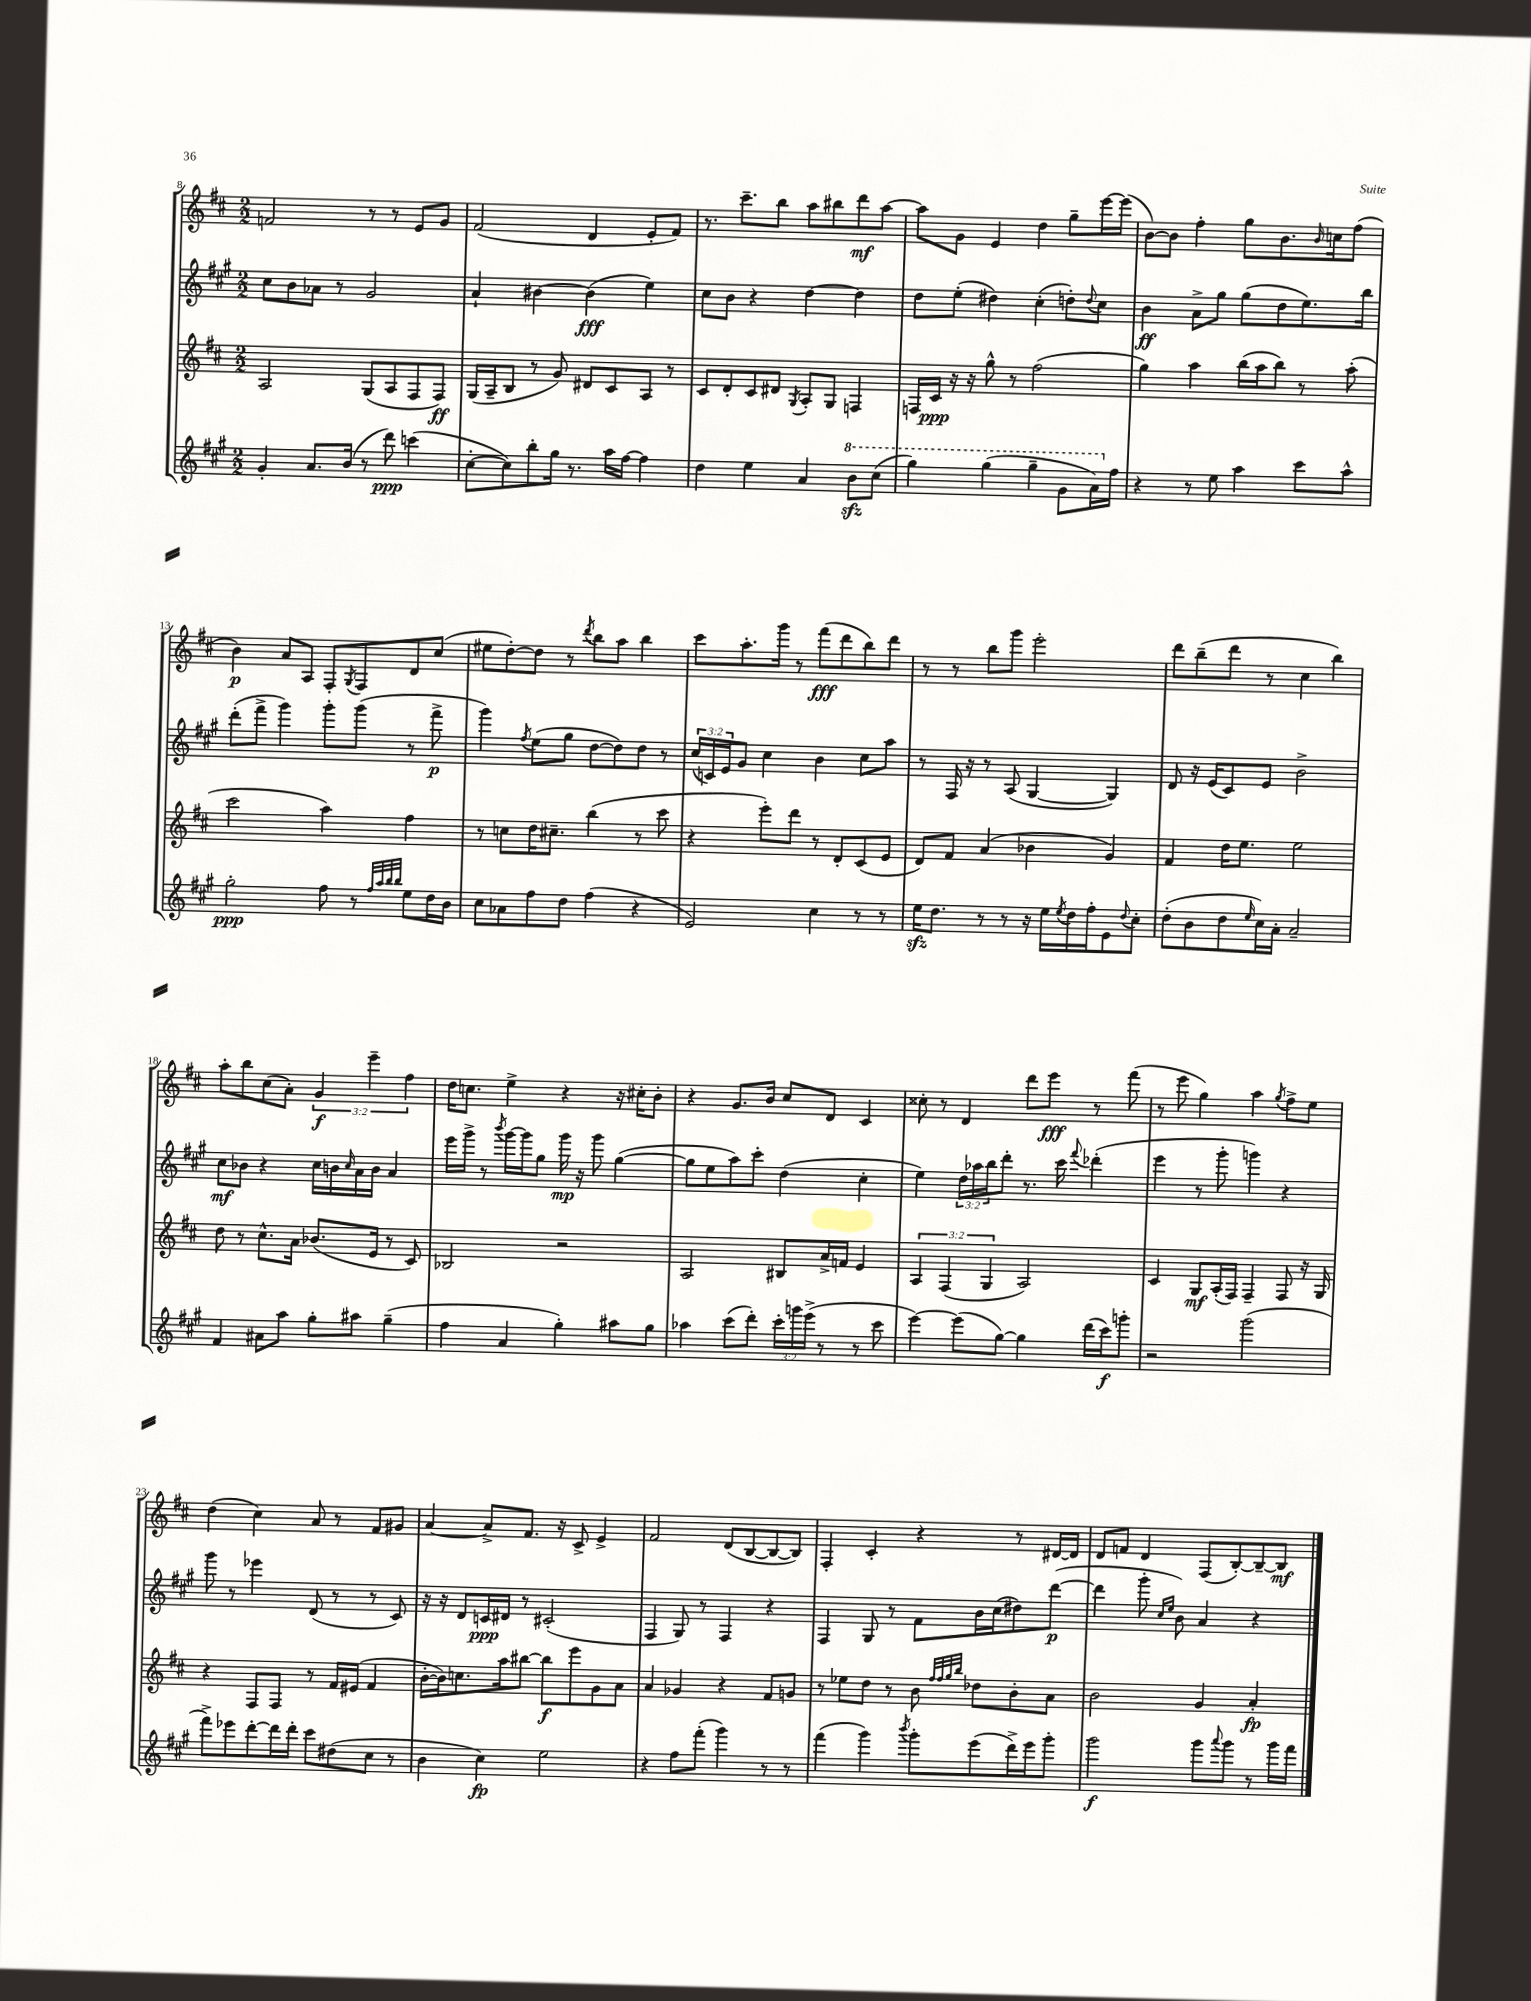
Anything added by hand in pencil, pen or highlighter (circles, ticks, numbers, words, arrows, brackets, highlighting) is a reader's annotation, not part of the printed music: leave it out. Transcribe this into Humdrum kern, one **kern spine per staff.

**kern	**kern	**kern	**kern
*staff4	*staff3	*staff2	*staff1
*clefG2	*clefG2	*clefG2	*clefG2
*k[f#c#g#]	*k[f#c#]	*k[f#c#g#]	*k[f#c#]
*M2/2	*M2/2	*M2/2	*M2/2
4g#'	2A	8cc#	2f
.	.	8b	.
8.a	.	8a-	.
.	.	8r	.
(16b	.	.	.
8r	(8G	2g#	8r
8ddd)	8A	.	8r
(4ccc	8F#	.	8e
.	8F#)	.	8g
=	=	=	=
[8cc#'	(16G	4a`	(2f#
.	16A~	.	.
8cc#])	8B	.	.
8bb'	8r	[4b#	.
16gg#	8g)	.	.
8.r	.	.	.
.	8d#	(4b#]	4d
16aa	8c#	.	.
[16ff#	.	.	.
4ff#]	8A	4ee)	8e'
.	8r	.	8f#)
=	=	=	=
4dd	8c#	8cc#	8.r
.	8d'	8b	.
.	.	.	8.ccc#~
4ee	8c#	4r	.
.	8d#	.	8bb
.	8qG	.	.
4a	8A'	[4dd	8aa
.	8G	.	8bb#
8bb	4F	4dd]	8ddd
(8ccc#	.	.	[8aa
=	=	=	=
4ggg#)	16F	8dd	8aa]
.	16c#	.	.
.	16r	(8ee'	8g
.	16r	.	.
(4ggg#	8gg^^	4dd#)	4e
.	8r	.	.
4ggg#~	(2ff#	(4cc#'	4dd
8gg#	.	8dd')	8gg~
.	.	8qqdd	.
16aa)	.	8cc#	[16eee
16ff#	.	.	(16eee]
=	=	=	=
4r	4gg)	4b	[8b)
.	.	.	8b]
8r	4aa	8a^	4ff#'
8ee	.	8gg#	.
4aa	(16bb	(8gg#	8gg
.	16aa	.	.
.	8bb)	8dd	8.b
8ccc#	8r	8.ee)	.
.	.	.	16qqb
.	.	.	16cc
8aa^^	(8aa'	.	(8ff#
.	.	16bb	.
=	=	=	=
2gg#'	2ccc#	(8ddd'	4b)
.	.	8fff#^	.
.	.	4ggg#)	8a
.	.	.	8A
8ff#	4aa)	8ggg#'	8F#'
.	.	.	8qG
8r	.	(8ggg#	8F#
32qqff#	.	.	.
32qqaa	.	.	.
32qqbb	.	.	.
32qqbb	.	.	.
8ee	4ff#	8r	8d
16dd	.	8fff#^	(8cc#
16b	.	.	.
=	=	=	=
8cc#	8r	4ggg#)	8ee#
8a-	8cc	.	[8dd')
.	.	8qff#	.
8ff#	16dd	(8ee	8dd]
.	8.cc#~	.	.
8dd	.	8gg#	8r
.	.	.	8qddd
(4ff#	(4bb	[8dd	8bb
.	.	8dd])	8aa
4r	8r	8dd	4bb
.	8ccc#	8r	.
=	=	=	=
2e)	4r	(24cc#	8ccc#
.	.	24c)	.
.	.	24e	.
.	.	8g#	8.aa'
.	8eee')	4cc#	.
.	.	.	16ggg
.	8ddd	.	8r
4cc#	8r	4b	(8fff#
.	8d'	.	8ddd
8r	(8c#	8cc#	8bb)
8r	8e	8aa	8ddd
=	=	=	=
16ee	8d)	8r	8r
8.dd	.	.	.
.	8f#	16F#	8r
.	.	16r	.
8r	(4a	8r	8bb
8r	.	(8A	8ggg
16r	4b-	[4G#	2eee'
16ee	.	.	.
8qee	.	.	.
16dd	.	.	.
16ff#'	.	.	.
8e	4g)	4G#])	.
8qqdd	.	.	.
8cc#'	.	.	.
=	=	=	=
(8dd'	4f#	8d	8ddd
8b	.	16r	(8bb~
.	.	(16e	.
8dd	16dd	8c#)	8ddd
.	8.ee	.	.
16qqee	.	.	.
16cc#)	.	8e	8r
16a'	.	.	.
2a~	2ee	2b^	4cc#
.	.	.	4bb)
=	=	=	=
4f#	8dd	8cc#	8aa'
.	8r	8b-	8bb
8a#	8.cc#^^	4r	(8cc#
8aa	.	.	8a')
.	16a	.	.
8gg#'	(8.b-	16cc#	6g
.	.	16b	.
.	.	16qqcc#	.
8aa#	.	16a	.
.	.	.	6eee~
.	16e	16b	.
(4gg#~	8r	4a	.
.	.	.	6ff#
.	8c#)	.	.
=	=	=	=
4ff#	2B-	16eee	16dd
.	.	16ggg#^	8.cc
.	.	8r	.
.	.	8qbbb	.
4a	.	[16ggg#	4ee^
.	.	16ggg#]	.
.	.	8gg#	.
4gg#')	2r	16ggg#	4r
.	.	16r	.
.	.	8ggg#	.
8aa#	.	([4gg#	16r
.	.	.	16cc#'
8gg#	.	.	8b'
=	=	=	=
4aa-	2A	8gg#]	4r
.	.	8ee	.
(8ccc#	.	8aa)	8.g
8ddd')	.	8ccc#'	.
.	.	.	16b
24ccc#'	8B#	(4dd	8cc#
24ggg	.	.	.
(24eee^	.	.	.
8r	16a^	.	8d
.	16f	.	.
8r	4e	4cc#'	4c#
8ccc#	.	.	.
=	=	=	=
[4eee)	6A	4ee)	8cc##'
.	.	.	8r
.	(6F#	.	.
(8eee]	.	24dd	4d
.	.	24aa-	.
.	6G	24bb	.
[8gg#)	.	8ddd'	.
4gg#]	2A)	8.r	8ddd
.	.	.	8eee
.	.	16ccc#	.
.	.	8qqfff#	.
(16ddd	.	(4ddd-'	8r
16ccc#)	.	.	.
8ggg'	.	.	(8fff#
=	=	=	=
2r	4c#	4eee	8r
.	.	.	8eee
.	8G	8r	4gg)
.	(16A'	8ggg#'	.
.	16F#)	.	.
(2ggg#	4F#~	4ggg)	4aa
.	.	.	8qgg
.	8F#	4r	8ff#^
.	16r	.	8ee
.	16G	.	.
=	=	=	=
8fff#^)	4r	8ggg#	(4dd
8eee-	.	8r	.
[8ddd'	8F#	4eee-	4cc#)
16ddd]	8F#	.	.
16ddd'	.	.	.
8ccc#	8r	(8d	8a
(8dd#	16f#	8r	8r
.	(16e#	.	.
8cc#	4f#	8r	8f#
8r	.	8c#)	8g#
=	=	=	=
4b	[16b'	16r	[4a
.	16b])	16r	.
.	8.cc	8d	.
4cc#)	.	16c	8a^]
.	16aa	16d#	.
.	[8bb#	8r	8.f#
2ee	8bb#]	(2c#'	.
.	.	.	16r
.	8eee	.	8c#^
.	8g	.	4e^
.	8a	.	.
=	=	=	=
4r	4a	4F#	2f#
8ff#	4g-	8G#)	.
(8fff#'	.	8r	.
4ggg#)	4r	4F#	(8d
.	.	.	[8B
8r	8f#	4r	8B_
8r	8g	.	8B])
=	=	=	=
(4fff#	8r	4F#	4F#'
.	8ee-	.	.
4ggg#)	8dd	8G#	4c#'
.	8r	8r	.
8qbbb	.	.	.
8ggg#'	8b	8f#	4r
.	32qqff#	.	.
.	32qqff#	.	.
.	32qqgg	.	.
.	32qqbb	.	.
(8eee	8dd-	16b	.
.	.	(16cc#	.
16ddd^)	8b'	8dd#)	8r
16eee	.	.	.
8ggg#'	8a	([8ddd	[16d#
.	.	.	16d#]
=	=	=	=
2ggg#	2b	4ddd]	8d
.	.	.	8f
.	.	8ggg#'	4d
.	.	16qqcc#	.
.	.	16qqee	.
.	.	8b)	.
8ggg#	4g	4a	(8F#
8qqaaa	.	.	.
8ggg#	.	.	[8B')
8r	4a'	4r	8B~_
16ggg#	.	.	8B]
16fff#	.	.	.
==	==	==	==
*-	*-	*-	*-
